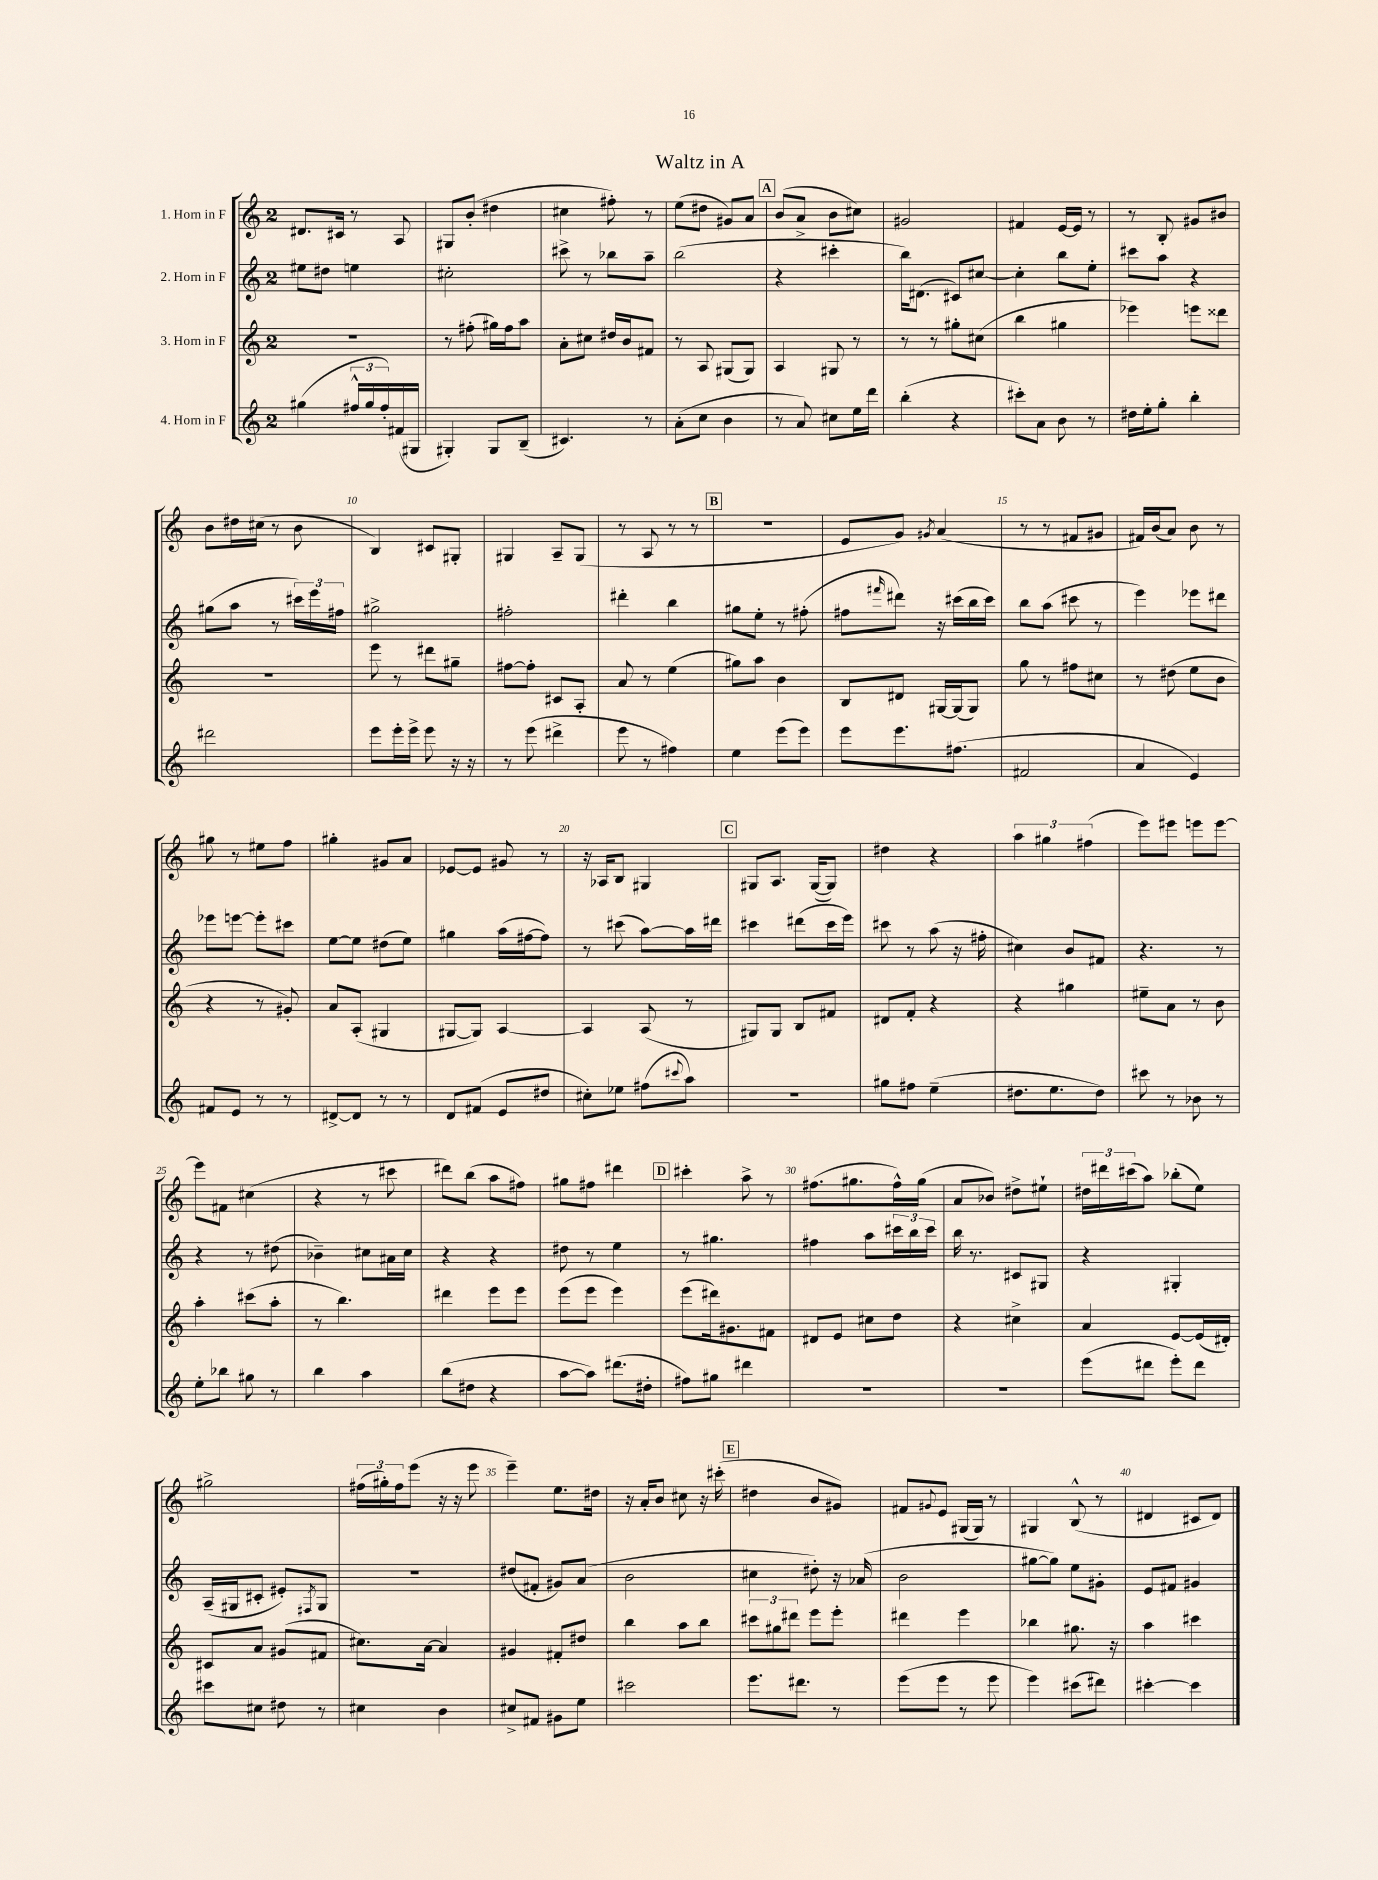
\header { title = "Waltz in A" }
<<
\new StaffGroup <<
\new Staff = "s0" \with { instrumentName = "1. Horn in F" } {
    \clef treble \key c \major \once \override Staff.TimeSignature.style = #'single-digit \time 2/4
    dis'8. cis'16 r8 a8 |
    gis8 b'8-.( dis''4 |
    cis''4 fis''8-.) r8 |
    e''8( dis''8 gis'8) a'8 |
    \mark \markup { \box "A" } b'8( a'8-> b'8 cis''8) |
    gis'2 |
    fis'4 e'16~ e'16 r8 |
    r8 b8-. gis'8 bis'8 |
    b'8 dis''16 cis''16( r8 b'8 |
    b4) cis'8 gis8-. |
    gis4 a8-- gis8( |
    r8 a8 r8 r8 |
    \mark \markup { \box "B" } R2 |
    e'8 g'8) \acciaccatura { gis'8 } a'4( |
    r8 r8 fis'8 gis'8 |
    fis'16) b'16( a'8) b'8 r8 |
    gis''8 r8 eis''8 f''8 |
    gis''4-. gis'8 a'8 |
    ees'8~ ees'8 gis'8 r8 |
    r16 aes16 b8 gis4 |
    \mark \markup { \box "C" } gis8 a8. gis16~( gis8) |
    dis''4 r4 |
    \tuplet 3/2 { a''4 gis''4 fis''4( } |
    e'''8) eis'''8 e'''8 e'''8~ |
    e'''8 fis'8 cis''4( |
    r4 r8 cis'''8 |
    dis'''8) b''8( a''8 fis''8) |
    gis''8 fis''8 dis'''4 |
    \mark \markup { \box "D" } cis'''4-. a''8-> r8 |
    fis''8.( gis''8. fis''16-^) gis''16( |
    a'8 bes'8) dis''8-> eis''8-! |
    \tuplet 3/2 { dis''16 dis'''16 cis'''16( } a''8) bes''8-.( e''8) |
    gis''2-> |
    \tuplet 3/2 { fis''16( gis''16-.) fis''16 } e'''8( r16 r16 e'''8 |
    e'''4--) e''8. dis''16 |
    r16 a'16-. b'8 cis''8 r16 cis'''16-.( |
    \mark \markup { \box "E" } dis''4 b'8 gis'8) |
    fis'8 \appoggiatura { gis'8 } e'8 gis16( gis16) r8 |
    gis4 b8-^( r8 |
    dis'4 cis'8 dis'8) \bar "|." |
}
\new Staff = "s1" \with { instrumentName = "2. Horn in F" } {
    \clef treble \key c \major \once \override Staff.TimeSignature.style = #'single-digit \time 2/4
    eis''8 dis''8 e''4 |
    cis''2-. |
    cis'''8-> r8 bes''8 a''8-- |
    b''2( |
    \mark \markup { \box "A" } r4 cis'''4-. |
    b''16) dis'8.( cis'8) cis''8~ |
    cis''4-. b''8 e''8-. |
    cis'''8 a''8 r4 |
    gis''8( a''8 r8 \tuplet 3/2 { cis'''16) e'''16 fis''16 } |
    gis''2-> |
    fis''2-. |
    dis'''4-. b''4 |
    \mark \markup { \box "B" } gis''8 e''8-. r8 fis''8-.( |
    fis''8 \grace { fis'''16 } dis'''8) r16 cis'''16( b''16 cis'''16) |
    b''8 a''8( cis'''8 r8 |
    e'''4) ees'''8 dis'''8 |
    ees'''8 e'''8~ e'''8-. cis'''8 |
    e''8~ e''8 dis''8( e''8) |
    gis''4 a''16( fis''16~ fis''8) |
    r8 cis'''8( a''8~) a''16 dis'''16 |
    \mark \markup { \box "C" } cis'''4 dis'''8( cis'''16 e'''16) |
    cis'''8 r8 a''8( r16 fis''16-. |
    cis''4) b'8 fis'8 |
    r4. r8 |
    r4 r8 dis''8( |
    bes'4--) cis''8 ais'16 cis''16 |
    r4 r4 |
    dis''8 r8 e''4 |
    \mark \markup { \box "D" } r8 gis''4. |
    fis''4 a''8 \tuplet 3/2 { cis'''16 b''16 cis'''16 } |
    b''16 r8. cis'8 gis8 |
    r4 gis4-. |
    a16--( gis16 cis'8-. eis'8-.) \acciaccatura { fis8 } gis8 |
    r2 |
    dis''8( fis'8-. gis'8) a'8( |
    b'2 |
    \mark \markup { \box "E" } cis''4 dis''8-.) r16 aes'16( |
    b'2 |
    gis''8~ gis''8) e''8 gis'8-. |
    e'8 fis'8 gis'4 \bar "|." |
}
\new Staff = "s2" \with { instrumentName = "3. Horn in F" } {
    \clef treble \key c \major \once \override Staff.TimeSignature.style = #'single-digit \time 2/4
    R2 |
    r8 fis''8-.( gis''16) fis''16 a''8 |
    a'8-. cis''8 dis''16 b'16 fis'8 |
    r8 a8 gis8( gis8) |
    \mark \markup { \box "A" } a4 gis8 r8 |
    r8 r8 gis''8-. cis''8( |
    b''4 gis''4 |
    ees'''4) e'''8 disis'''8 |
    R2 |
    e'''8 r8 dis'''8 gis''8-- |
    fis''8~ fis''8-. cis'8 a8-. |
    a'8 r8 e''4( |
    \mark \markup { \box "B" } gis''8) a''8 b'4 |
    b8 dis'8 gis16~ gis16( gis8) |
    g''8 r8 fis''8 cis''8 |
    r8 dis''8( e''8 b'8 |
    r4 r8 gis'8-.) |
    a'8 a8-.( gis4 |
    gis8~ gis8) a4~ |
    a4 a8( r8 |
    \mark \markup { \box "C" } gis8) gis8 b8 fis'8 |
    dis'8 f'8-. r4 |
    r4 gis''4 |
    eis''8-- a'8 r8 b'8 |
    a''4-. cis'''8( a''8-. |
    r8 b''4.) |
    dis'''4 e'''8 e'''8 |
    e'''8( e'''8 e'''4) |
    \mark \markup { \box "D" } e'''8( dis'''16) gis'8. fis'8 |
    dis'8 e'8 cis''8 d''8 |
    r4 cis''4-> |
    a'4 e'8~ e'16( dis'16-.) |
    cis'8 a'8 gis'8( fis'8 |
    cis''8.) a'16~ a'4 |
    gis'4 fis'8-. dis''8 |
    b''4 a''8 b''8 |
    \mark \markup { \box "E" } \tuplet 3/2 { cis'''8 gis''8 dis'''8 } e'''8 e'''8-. |
    dis'''4 e'''4 |
    bes''4 gis''8. r16 |
    a''4 cis'''4 \bar "|." |
}
\new Staff = "s3" \with { instrumentName = "4. Horn in F" } {
    \clef treble \key c \major \once \override Staff.TimeSignature.style = #'single-digit \time 2/4
    gis''4( \tuplet 3/2 { fis''16-^ gis''16 fis''16-.) } fis'16( gis16 |
    gis4-.) gis8 b8--( |
    cis'4.) r8 |
    a'8-.( c''8 b'4 |
    \mark \markup { \box "A" } r8 a'8) cis''8 e''16 d'''16 |
    b''4-.( r4 |
    cis'''8-.) a'8 b'8 r8 |
    dis''16 e''16-. g''8-. b''4-. |
    dis'''2 |
    e'''8 e'''16-. e'''16-> e'''8 r16 r16 |
    r8 e'''8( dis'''4-> |
    e'''8 r8 fis''4) |
    \mark \markup { \box "B" } e''4 e'''8( e'''8) |
    e'''8 e'''8. fis''8.( |
    fis'2 |
    a'4 e'4) |
    fis'8 e'8 r8 r8 |
    dis'8~-> dis'8 r8 r8 |
    d'8 fis'8( e'8 dis''8 |
    cis''8-.) ees''8 fis''8( \appoggiatura { cis'''8 } a''8) |
    \mark \markup { \box "C" } r2 |
    gis''8 fis''8 e''4--( |
    dis''8. e''8. dis''8) |
    cis'''8 r8 bes'8 r8 |
    e''8-. bes''8 gis''8 r8 |
    b''4 a''4 |
    b''8( dis''8 r4 |
    a''8~ a''8) dis'''8.( dis''16-. |
    \mark \markup { \box "D" } fis''8) gis''8 dis'''4 |
    R2 |
    R2 |
    e'''8( dis'''8 e'''8-.) dis'''8 |
    cis'''8 cis''8 dis''8 r8 |
    cis''4 b'4 |
    cis''8-> fis'8 gis'8 e''8 |
    cis'''2 |
    \mark \markup { \box "E" } e'''8. dis'''8. r8 |
    e'''8( e'''8 r8 e'''8 |
    e'''4) cis'''8( dis'''8) |
    cis'''4~-. cis'''4 \bar "|." |
}
>>
>>
\layout { \context { \Score \override BarNumber.break-visibility = ##(#f #t #t) barNumberVisibility = #(every-nth-bar-number-visible 5) } }
